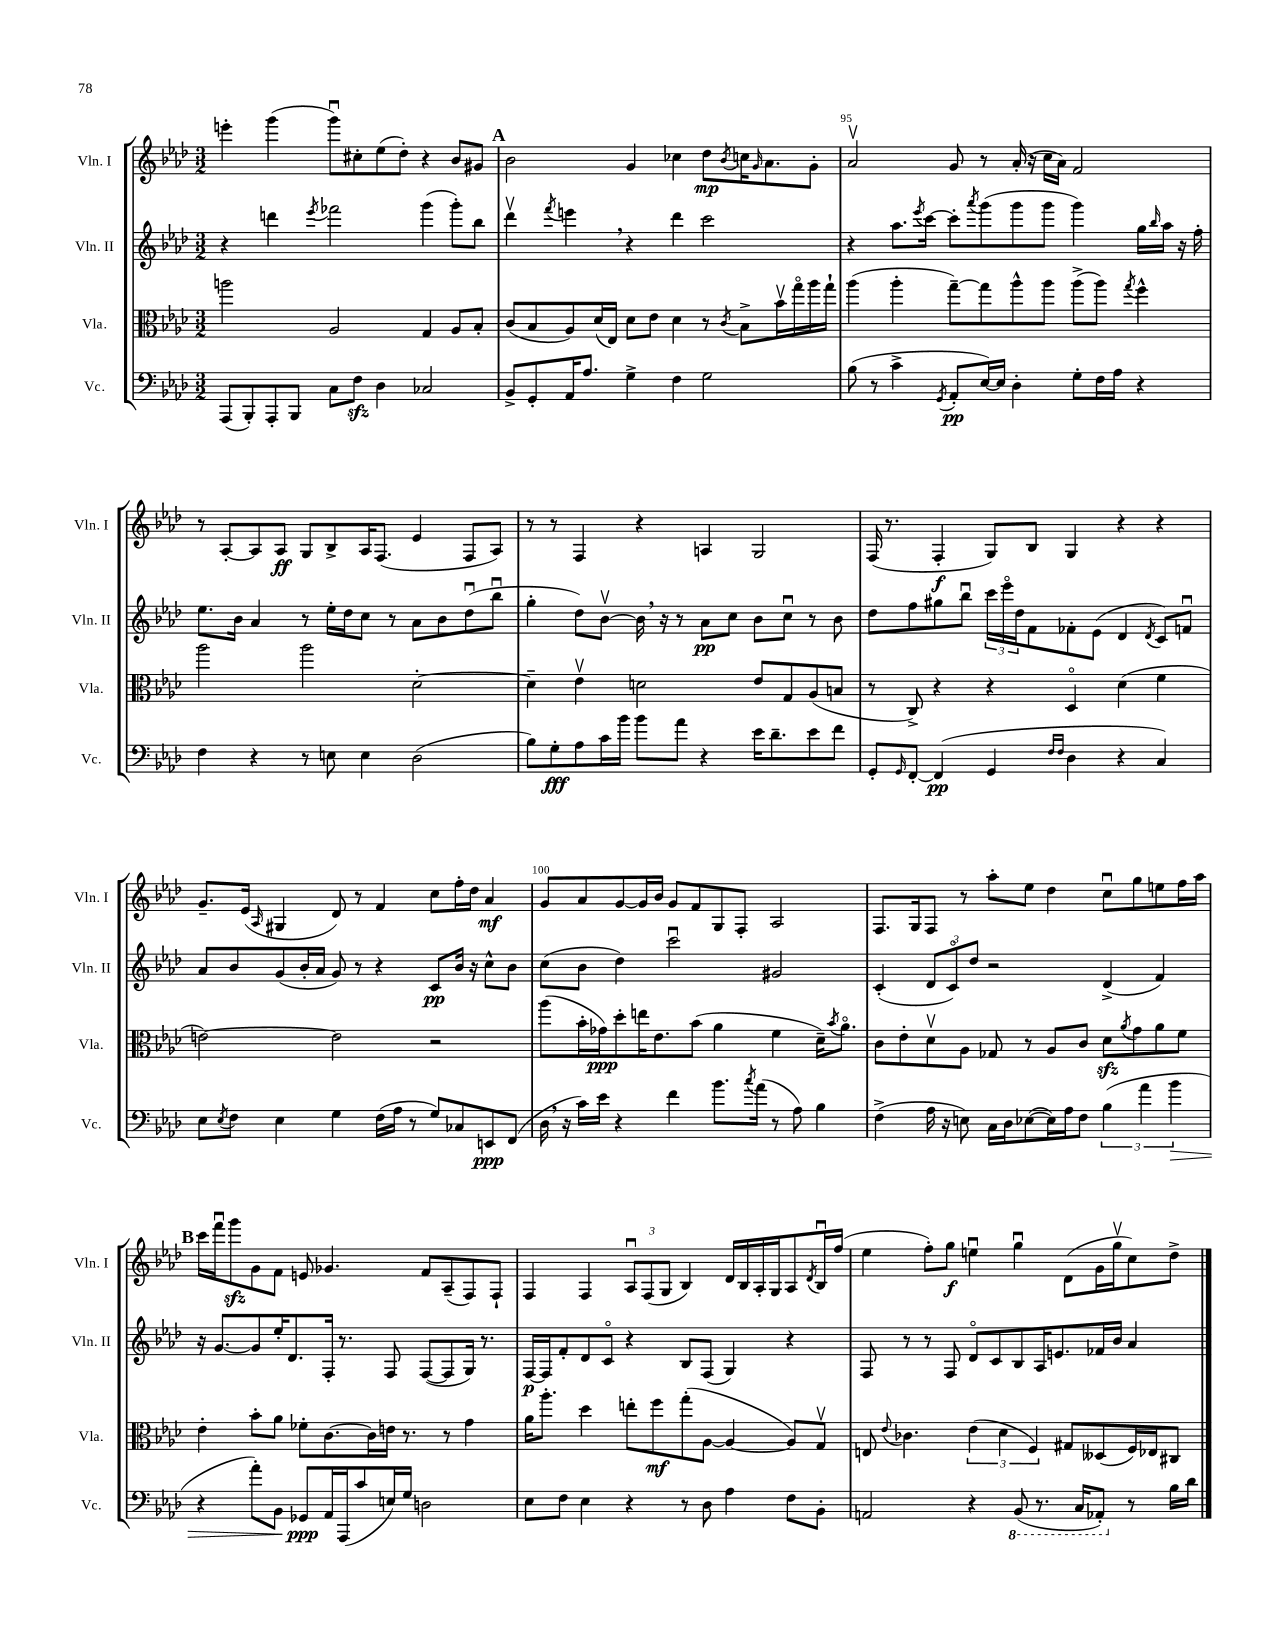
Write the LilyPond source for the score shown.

<<
\new StaffGroup <<
\new Staff = "s0" \with { instrumentName = "Vln. I" shortInstrumentName = "Vln. I" } {
    \clef treble \key aes \major \numericTimeSignature \time 3/2
    e'''4-. g'''4( g'''8\downbow) cis''8-. ees''8( des''8-.) r4 bes'8 gis'8 |
    \mark \markup { \bold "A" } bes'2 g'4 ces''4 des''8\mp \acciaccatura { bes'8 } c''16 \grace { g'16 } aes'8. g'8-. |
    aes'2\upbow g'8 r8 aes'16-.( r16 c''16 aes'16) f'2 |
    r8 aes8~-. aes8 aes8\ff g8 bes8-> aes16 f8.( ees'4 f8 aes8) |
    r8 r8 f4 r4 a4 g2 |
    f16( r8. f4-.\f g8) bes8 g4 r4 r4 |
    g'8.-- ees'16( \grace { aes16 } gis4 des'8) r8 f'4 c''8 f''16-. des''16 aes'4\mf |
    g'8 aes'8 g'8~ g'16 bes'16 g'8 f'8 g8 f8-. aes2 |
    f8. g16 f8 r8 aes''8-. ees''8 des''4 c''8\downbow g''8 e''8 f''16 aes''16 |
    \mark \markup { \bold "B" } c'''16 f'''16\downbow g'''8\sfz g'8 f'8 e'8 ges'4. f'8 aes8--( f8) f8-! |
    f4 f4 \tuplet 3/2 { aes8\downbow f8( g8 } bes4) des'16 bes16 aes16-. g16 aes8 \acciaccatura { des'8 } bes16\downbow f''16( |
    ees''4 f''8-.) g''8\f e''4\downbow g''4\downbow des'8( g'16 g''16\upbow c''8) des''8-> \bar "|." |
}
\new Staff = "s1" \with { instrumentName = "Vln. II" shortInstrumentName = "Vln. II" } {
    \clef treble \key aes \major \numericTimeSignature \time 3/2
    r4 d'''4 \acciaccatura { ees'''8 } fes'''2 g'''4( g'''8-.) bes''8 |
    \mark \markup { \bold "A" } des'''4\upbow \acciaccatura { f'''8 } e'''4 \breathe r4 des'''4 c'''2 |
    r4 aes''8. \acciaccatura { ees'''8 } c'''16~ c'''8-. \acciaccatura { aes'''8 } g'''8( g'''8 g'''8 g'''4) g''16 \grace { bes''16 } aes''16 r16 f''16-. |
    ees''8. bes'16 aes'4 r8 ees''16-. des''16 c''8 r8 aes'8 bes'8 des''8\downbow( bes''8\downbow |
    g''4-. des''8) bes'8~\upbow bes'16 \breathe r16 r8 aes'8\pp c''8 bes'8 c''8\downbow r8 bes'8 |
    des''8 f''8 gis''8 bes''8\downbow \tuplet 3/2 { c'''16 ees'''16\flageolet des''16 } f'8 fes'8-. ees'8( des'4 \acciaccatura { des'8 } c'8) f'8\downbow |
    aes'8 bes'8 g'8( bes'16-. aes'16 g'8) r8 r4 c'8\pp bes'16 r16 c''8-^ bes'8 |
    c''8( bes'8 des''4) c'''2\downbow gis'2 |
    c'4-.( \tuplet 3/2 { des'8 c'8\flageolet) des''8 } r2 des'4->( f'4) |
    \mark \markup { \bold "B" } r16 g'8.~ g'8 ees''16-. des'8. f16-. r8. f8 f8~( f8 g16) r8. |
    f16~\p f16 f'8-. des'8 c'8\flageolet r4 bes8 f8( g4) r4 |
    f8 r8 r8 f8 des'8\flageolet c'8 bes8 aes16 e'8. fes'16 bes'16 aes'4 \bar "|." |
}
\new Staff = "s2" \with { instrumentName = "Vla." shortInstrumentName = "Vla." } {
    \clef alto \key aes \major \numericTimeSignature \time 3/2
    a''2 aes2 g4 aes8 bes8-. |
    \mark \markup { \bold "A" } c'8( bes8 aes8) des'16( ees16) des'8 ees'8 des'4 r8 \acciaccatura { c'8 } bes8-> bes'16\upbow g''16\flageolet aes''16 g''16-! |
    aes''4( aes''4-. g''8~--) g''8 aes''8-^ aes''8 aes''8->( aes''8) \acciaccatura { g''8 } f''4-^ |
    aes''2 aes''2 des'2~-. |
    des'4-- ees'4\upbow d'2 ees'8 g8 aes8( b8 |
    r8 c8->) r4 r4 des4\flageolet des'4( f'4 |
    e'2~) e'2 r2 |
    aes''8( bes'16-. ges'16\ppp) des''8-. e''16 ees'8. bes'8( aes'4 f'4 des'16--) \acciaccatura { bes'8 } aes'8.\flageolet |
    c'8 ees'8-. des'8\upbow aes8 ges8 r8 aes8 c'8 des'8\sfz \acciaccatura { aes'8 } g'8 aes'8 f'8 |
    \mark \markup { \bold "B" } ees'4-. bes'8-. aes'8 fes'8-. c'8.~ c'16 e'16 r8. r8 g'4 |
    aes'16 aes''8.-. des''4 e''8-. f''8\mf g''8-.( aes8~ aes4~ aes8) g8\upbow |
    e8 \appoggiatura { ees'8 } ces'4. \tuplet 3/2 { ees'4( des'4 f4) } gis8 deses8( f16) ees16 cis8 \bar "|." |
}
\new Staff = "s3" \with { instrumentName = "Vc." shortInstrumentName = "Vc." } {
    \clef bass \key aes \major \numericTimeSignature \time 3/2
    aes,,8( bes,,8-.) aes,,8-. bes,,8 c8 f8\sfz des4 ces2 |
    \mark \markup { \bold "A" } bes,8-> g,8-. aes,16 aes8. g4-> f4 g2 |
    bes8( r8 c'4-> \acciaccatura { g,8 } aes,8-.\pp ees16~) ees16 des4-. g8-. f16 aes16 r4 |
    f4 r4 r8 e8 e4 des2( |
    bes8) g8-.\fff aes8 c'16 bes'16 bes'8 aes'8 r4 ees'16 des'8.-- ees'8 f'8 |
    g,8-. \grace { g,16 } f,8~-. f,4\pp( g,4 \grace { f16 f16 } des4 r4 c4) |
    ees8 \acciaccatura { ees8 } f8 ees4 g4 f16( aes16 r8 g8) ces8 e,8\ppp f,8( |
    des16 \breathe r16 c'16) ees'16 r4 f'4 bes'8. \acciaccatura { c''8 } aes'16( r8 aes8) bes4 |
    f4->( aes16 r16 e8) c16 des16 ees8~( ees16) aes16 f8 \tuplet 3/2 { bes4( aes'4 bes'4\> } |
    \mark \markup { \bold "B" } r4 aes'8-.) bes,8 ges,8\ppp\! aes,16 aes,,16( c'8 e16) g16 d2 |
    ees8 f8 ees4 r4 r8 des8 aes4 f8 bes,8-. |
    a,2 r4 \ottava #-1 bes,,8( r8. c,16 aes,,!8-.) \ottava #0 r8 bes16 des'16 \bar "|." |
}
>>
>>
\layout { \context { \Score currentBarNumber = #93 \override BarNumber.break-visibility = ##(#f #t #t) barNumberVisibility = #(every-nth-bar-number-visible 5) } }
